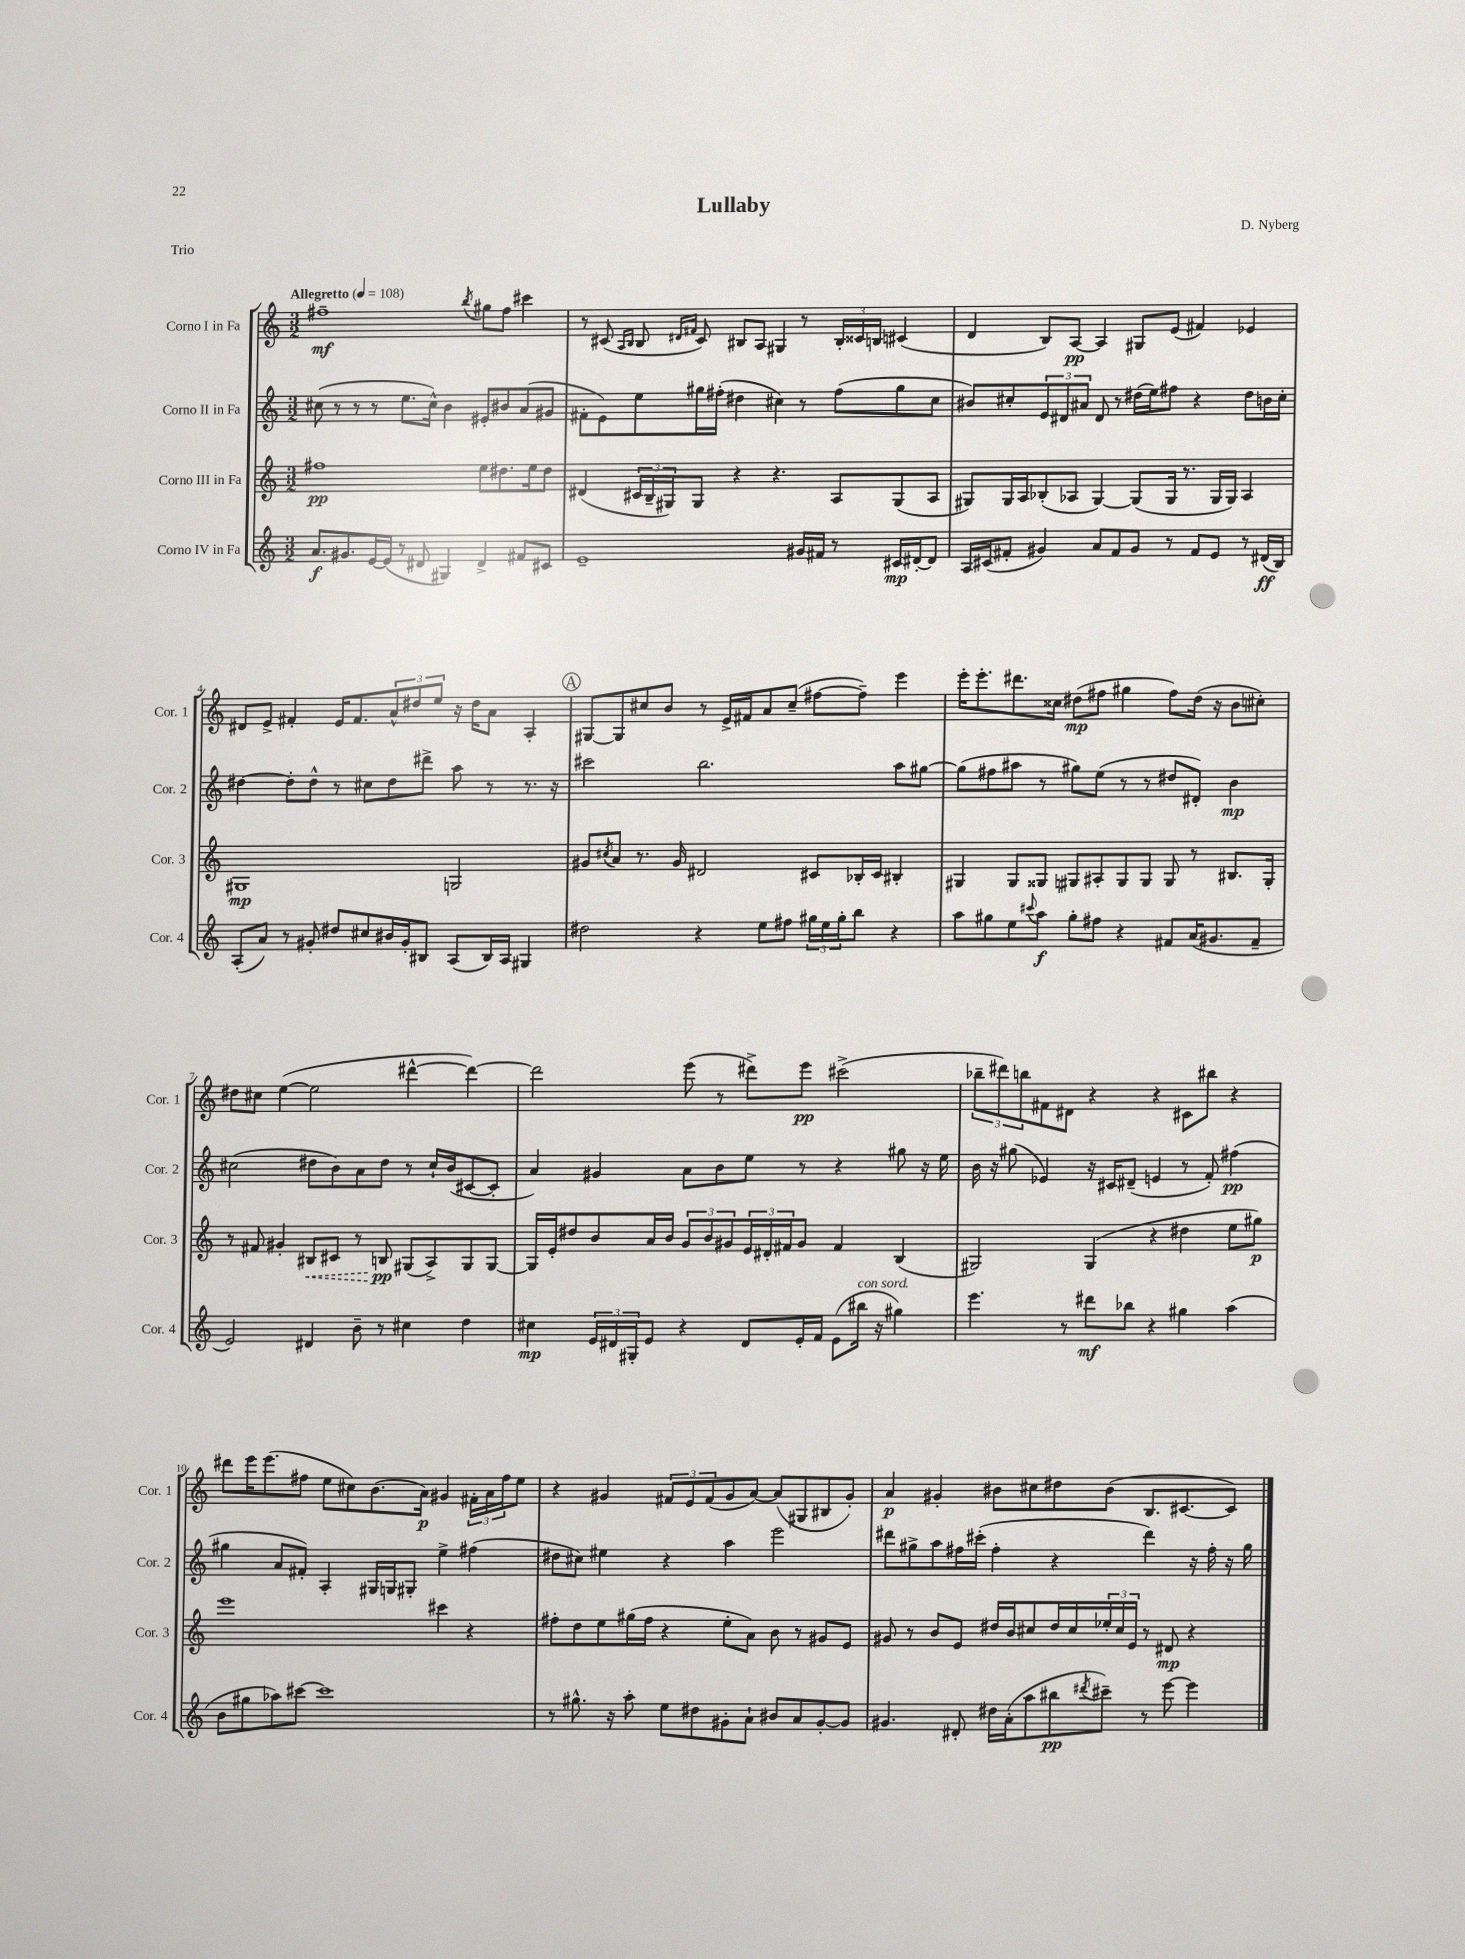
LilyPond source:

\header { title = "Lullaby" composer = "D. Nyberg" piece = "Trio" }
<<
\new StaffGroup <<
\new Staff = "s0" \with { instrumentName = "Corno I in Fa" shortInstrumentName = "Cor. 1" } {
    \clef treble \key c \major \numericTimeSignature \time 3/2 \tempo "Allegretto" 4 = 108
    fis''1--\mf \acciaccatura { b''8 } gis''8 fis''8 cis'''4 |
    r8 cis'8( \grace { a16 b16 } b8 \grace { dis'16 fis'16 } cis'8) bis8 a8 gis4 r8 \tuplet 3/2 { bis16-. cisis'16 b16 } cis'4( |
    d'4 b8) a8~\pp a4 gis8 e'8( fis'4) ees'4 |
    dis'8 e'8-> fis'4-. e'16 fis'8. \tuplet 3/2 { a'8-^ dis''8 e''8 } r16 dis''16 a'8 a4-. |
    \mark \markup { \circle "A" } gis8~ gis8 cis''8 b'8 r8 e'16-> fis'16 a'8 cis''8--( fis''8~ fis''8--) e'''4 |
    e'''16-. e'''8.-. dis'''8. cisis''16 dis''8\mp( fis''8 gis''4 fis''8) dis''16( r16 b'8 cis''8-.) |
    dis''8 cis''8 e''4~( e''2 dis'''4~-^ dis'''4~) |
    dis'''2 e'''8( r8 dis'''8->) e'''8\pp cis'''2->( |
    \tuplet 3/2 { bes''8-- dis'''8) b''8 } fis'8 dis'8 r4 r4 cis'8 bis''8 r4 |
    dis'''8 e'''16 e'''8.( fis''8 e''8 cis''8) b'8.( a'16\p) gis'4 \tuplet 3/2 { fis'16-. a'16 fis''16 } e''8 |
    r4 gis'4 \tuplet 3/2 { fis'8 e'8 fis'8( } gis'8 a'8~) a'8( gis8 bis8 gis'8-.) |
    a'4\p gis'4-. bis'8 cis''8 dis''8 bis'8( b8. cis'8.~ cis'8) \bar "|." |
}
\new Staff = "s1" \with { instrumentName = "Corno II in Fa" shortInstrumentName = "Cor. 2" } {
    \clef treble \key c \major \numericTimeSignature \time 3/2
    cis''8( r8 r8 r8 e''8. cis''16-^) b'4 eis'8-. bis'8 a'8( gis'8 |
    fis'8-. e'8) e''8 gis''16 fis''16-.( dis''4 cis''4) r8 fis''8( gis''8 cis''8 |
    bis'8) cis''8-. \tuplet 3/2 { e'8 dis'8 ais'8 } dis'8 r8 dis''16( e''16) fis''8 r4 dis''8 b'16 cis''16-. |
    dis''4~ dis''8-. dis''8-^ r8 cis''8 dis''8 dis'''8-> a''8 r8 r8. r16 |
    \mark \markup { \circle "A" } cis'''2 b''2. a''8 gis''8~ |
    gis''8( fis''8 ais''8 r8 gis''8) e''8( r8 r8 dis''8 dis'8-.) b'4\mp |
    cis''2( dis''8 b'8) a'8 dis''8 r8 cis''16-! b'16( cis'8~ cis'8-. |
    a'4) gis'4 a'8 b'8 e''8 r8 r4 gis''8 r16 e''16 |
    b'16 r16 gis''8( ees'4) r16 cis'16 dis'8--( e'4 r8 f'8-.) fis''4\pp( |
    gis''4 a'8 fis'8-.) a4-. gis16 g16 gis8-. e''4-> fis''4( |
    dis''8 cis''8) eis''4 r4 a''4 e'''2 |
    dis'''8 gis''8-> a''8 fis''16 cis'''16-.( fis''4-. r4 dis'''4) r16 fis''16-. r16 gis''16 \bar "|." |
}
\new Staff = "s2" \with { instrumentName = "Corno III in Fa" shortInstrumentName = "Cor. 3" } {
    \clef treble \key c \major \numericTimeSignature \time 3/2
    fis''1\pp e''8 dis''8. e''16 dis''8 |
    dis'4( \tuplet 3/2 { cis'16 b16-- gis16) } gis8 r4 r4. a8 gis8( a8 |
    gis8) gis16 a16 bes8-.( aes8 gis4~) gis8( gis16 r8. gis16 gis16) aes4 |
    gis1\mp g2 |
    \mark \markup { \circle "A" } gis'8 \acciaccatura { cis''8 } a'8 r8. gis'16 dis'2 cis'8 bes16-. cis'16 bis4-. |
    gis4 gis8 gisis8 gis8 ais8-. gis8 gis8 gis8 r8 bis8. gis16-. |
    r8 fis'8 gis'4-. \once \override Hairpin.style = #'dashed-line bis8\< cis'8 r8 b8\pp\! gis8( a8->) gis8 gis8~ |
    gis16 e'16-. dis''8 b'8 a'16 b'16 \tuplet 3/2 { g'8 b'8 gis'8 } \tuplet 3/2 { e'16 dis'16-. fis'16 } gis'8 fis'4 b4( |
    gis2) gis4( r4 dis''4 e''8 gis''8\p) |
    e'''1 cis'''4 r4 |
    fis''8-. d''8 e''8 gis''16( fis''16 r4 e''8-. a'8) b'8 r8 gis'8 e'8 |
    gis'8 r8 b'8 e'8 dis''16 b'16 cis''8 dis''16 cis''16 \tuplet 3/2 { ees''16-. cis''16 e'16 } r8 dis'8\mp r4 \bar "|." |
}
\new Staff = "s3" \with { instrumentName = "Corno IV in Fa" shortInstrumentName = "Cor. 4" } {
    \clef treble \key c \major \numericTimeSignature \time 3/2
    a'8.\f gis'8. e'16~ e'16( r8 dis'8 gis4) dis'4-> fis'8 cis'8 |
    e'1-- gis'16 fis'16 r8 cis'16\mp dis'16~-. dis'8 |
    a16 cis'16( fis'8-. gis'4) a'8 fis'8 gis'8 r8 fis'8 e'8 r8 dis'16\ff( b16) |
    a8-.( a'8) r8 gis'8-. dis''8 cis''8 bis'16 gis'16-. bis8 a8( bis16) a16 gis4 |
    \mark \markup { \circle "A" } dis''2 r4 e''8 fis''8 \tuplet 3/2 { gis''16 e''16 gis''16-. } b''8 r4 |
    a''8 gis''8 e''8 \appoggiatura { cis'''8 } a''8\f gis''8-. fis''8 r4 fis'8 a'16( gis'8. fis'8-- |
    e'2) dis'4 b'8-- r8 cis''4 d''4 |
    cis''4\mp \tuplet 3/2 { e'16 dis'16 gis16-. } e'8 r4 dis'8 e'16-. f'16 e'8( bis''16^\markup { \italic "con sord." } r16 gis''4) |
    e'''4. r8 dis'''8\mf bes''8 r4 gis''4 a''4( |
    b'8 gis''8 aes''8) cis'''8~ cis'''1 |
    r8 gis''8.-^ r16 a''8-. e''8 dis''8 gis'8-. a'8-! bis'8 a'8 gis'8~-. gis'8 |
    gis'4. dis'8-. dis''16 a'16-.( a''8 bis''8\pp \acciaccatura { dis'''8 } cis'''8--) r8 e'''8~ e'''4 \bar "|." |
}
>>
>>
